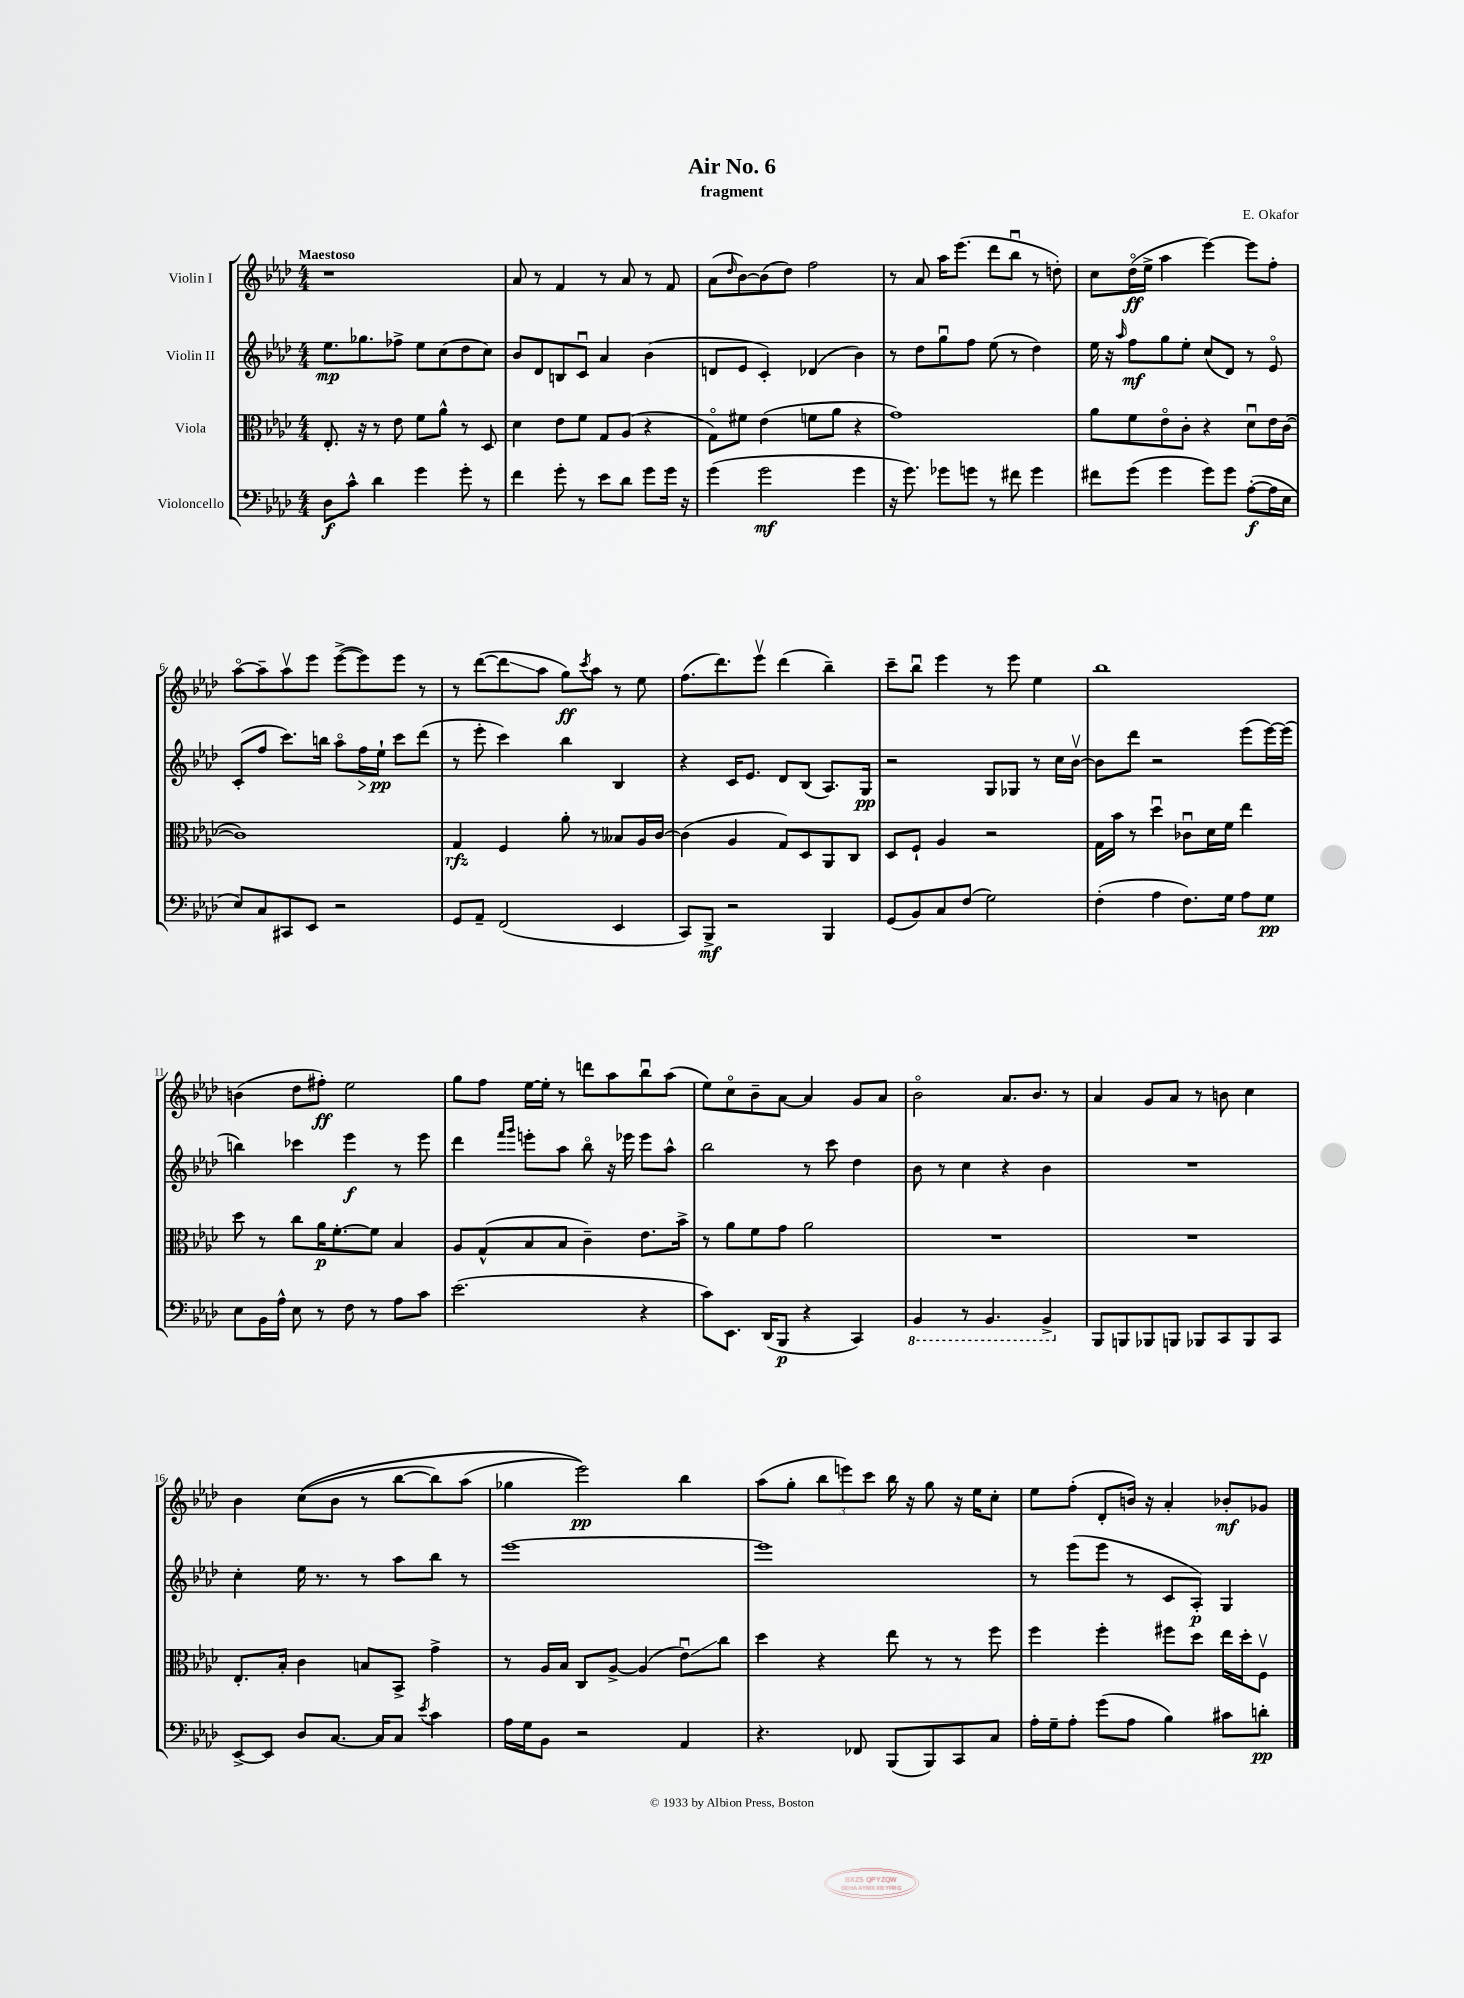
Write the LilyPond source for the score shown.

\header { title = "Air No. 6" composer = "E. Okafor" subtitle = "fragment" }
<<
\new StaffGroup <<
\new Staff = "s0" \with { instrumentName = "Violin I" } {
    \clef treble \key aes \major \numericTimeSignature \time 4/4 \tempo "Maestoso"
    r1 |
    aes'8 r8 f'4 r8 aes'8 r8 f'8 |
    aes'8( \grace { des''16 } bes'8~) bes'8( des''8) f''2 |
    r8 aes'8 aes''16 ees'''8.( des'''8 bes''8\downbow r8 d''8-.) |
    c''8 des''16\flageolet\ff( ees''16-> aes''4 ees'''4~) ees'''8 f''8-. |
    aes''8~\flageolet aes''8-- aes''8\upbow ees'''8 ees'''8~->( ees'''8) ees'''8 r8 |
    r8 des'''8~( des'''8\glissando aes''8 g''8\ff) \acciaccatura { c'''8 } aes''8 r8 ees''8 |
    f''8.( des'''8.) ees'''8\upbow des'''4( bes''4--) |
    c'''8-- bes''8\downbow ees'''4 r8 ees'''8 ees''4 |
    bes''1 |
    b'4( des''8 fis''8-.\ff) ees''2 |
    g''8 f''8 ees''16~ ees''16-. r8 d'''8 aes''8 bes''8\downbow aes''8( |
    ees''8) c''8\flageolet bes'8-- aes'8~ aes'4 g'8 aes'8 |
    bes'2\flageolet aes'8. bes'8. r8 |
    aes'4 g'8 aes'8 r8 b'8 c''4 |
    bes'4 c''8(\( bes'8 r8 bes''8~ bes''8) aes''8( |
    ges''4 ees'''2\pp)\) bes''4 |
    aes''8( g''8-. \tuplet 3/2 { bes''8 e'''8) c'''8 } bes''16 r16 g''8 r16 ees''16 c''8-. |
    ees''8 f''8-.( des'8-. b'16) r16 aes'4-. bes'8-.\mf ges'8 \bar "|." |
}
\new Staff = "s1" \with { instrumentName = "Violin II" } {
    \clef treble \key aes \major \numericTimeSignature \time 4/4
    ees''8.\mp ges''8. fes''8-> ees''8 c''8( des''8 c''8) |
    bes'8 des'8 b8 c'8\downbow aes'4 bes'4( |
    d'8 ees'8 c'4-.) des'4( bes'4) |
    r8 des''8 g''8\downbow f''8 ees''8( r8 des''4) |
    ees''16 r16 \grace { aes''16 } f''8\mf g''8 ees''8-. c''8( des'8) r8 ees'8\flageolet |
    c'8-.( f''8 c'''8.) b''16 aes''8\flageolet f''16\> ees''16-!\pp\! c'''8 des'''8( |
    r8 ees'''8-. c'''4) bes''4 bes4 |
    r4 c'16 ees'8. des'8 bes8( aes8.) g16\pp |
    r2 g8 ges8 r8 c''16 bes'16~\upbow |
    bes'8 des'''8 r2 ees'''8( ees'''16~) ees'''16( |
    b''4) ces'''4 ees'''4\f r8 ees'''8 |
    des'''4 \grace { f'''16 g'''16 } e'''8-. aes''8 bes''8\flageolet r16 ees'''16 ees'''8 aes''8-^ |
    bes''2 r8 c'''8 des''4 |
    bes'8 r8 c''4 r4 bes'4 |
    R1 |
    c''4-. ees''16 r8. r8 aes''8 bes''8 r8 |
    ees'''1~ |
    ees'''1 |
    r8 ees'''8( ees'''8 r8 c'8 aes8-.\p) g4 \bar "|." |
}
\new Staff = "s2" \with { instrumentName = "Viola" } {
    \clef alto \key aes \major \numericTimeSignature \time 4/4
    ees8.-. r16 r8 ees'8 f'8 aes'8-^ r8 des8 |
    des'4 ees'8 f'8 g8 aes8( r4 |
    g8\flageolet) fis'8 ees'4( f'8 aes'8 r4 |
    g'1) |
    aes'8 f'8 ees'8\flageolet c'8-. r4 des'8\downbow ees'16 c'16~( |
    c'1) |
    g4\rfz f4 aes'8-. r8 beses8 aes16 c'16~ |
    c'4( aes4 g8) des8 aes,8 c8 |
    des8 f8-! aes4 r2 |
    g16 bes'16 r8 des''4\downbow ces'8\downbow des'16 f'16 ees''4 |
    des''8 r8 c''8 aes'16\p f'8.~-. f'8 bes4 |
    aes8 g8-^( bes8 bes8 c'4--) ees'8. bes'16-> |
    r8 aes'8 f'8 g'8 aes'2 |
    R1 |
    R1 |
    ees8.-. bes16-. c'4 b8 bes,8-> g'4-> |
    r8 aes16 bes16 c8 aes8~-> aes4( ees'8\downbow\glissando) c''8 |
    des''4 r4 ees''8 r8 r8 f''8 |
    f''4 f''4-. fis''8 des''8 ees''16 des''16-. f8\upbow \bar "|." |
}
\new Staff = "s3" \with { instrumentName = "Violoncello" } {
    \clef bass \key aes \major \numericTimeSignature \time 4/4
    des8\f c'8-^ des'4 g'4 g'8-. r8 |
    f'4 g'8-. r8 ees'8 des'8 g'8 g'16 r16 |
    g'4( g'2\mf g'4 |
    r16 g'8.) ges'8 g'8 r8 fis'8 g'4 |
    fis'8 g'8( g'4 g'8) g'8 aes8~-.\f( aes16 ees16 |
    ees8) c8 cis,8 ees,8 r2 |
    g,8 aes,8-- f,2( ees,4 |
    c,8) bes,,8->\mf r2 bes,,4 |
    g,8( bes,8) c8 f8( g2) |
    f4-.( aes4 f8.) g16 aes8 g8\pp |
    ees8 bes,16 aes16-^ ees8 r8 f8 r8 aes8 c'8 |
    ees'2.( r4 |
    c'8) ees,8. des,16( bes,,8\p r4 c,4) |
    \ottava #-1 bes,,4 r8 bes,,4. bes,,4-> \ottava #0 |
    bes,,8 b,,8 bes,,8 b,,8 bes,,8 c,8 bes,,8 c,8 |
    ees,8~-> ees,8 des8 c8.~ c16 c8 \acciaccatura { ees'8 } c'4 |
    aes16 g16 bes,8 r2 aes,4 |
    r4. fes,8 bes,,8( bes,,8) c,8 c8 |
    aes16-. g16-- aes8-. g'8( aes8 bes4) cis'8 d'8-.\pp \bar "|." |
}
>>
>>
